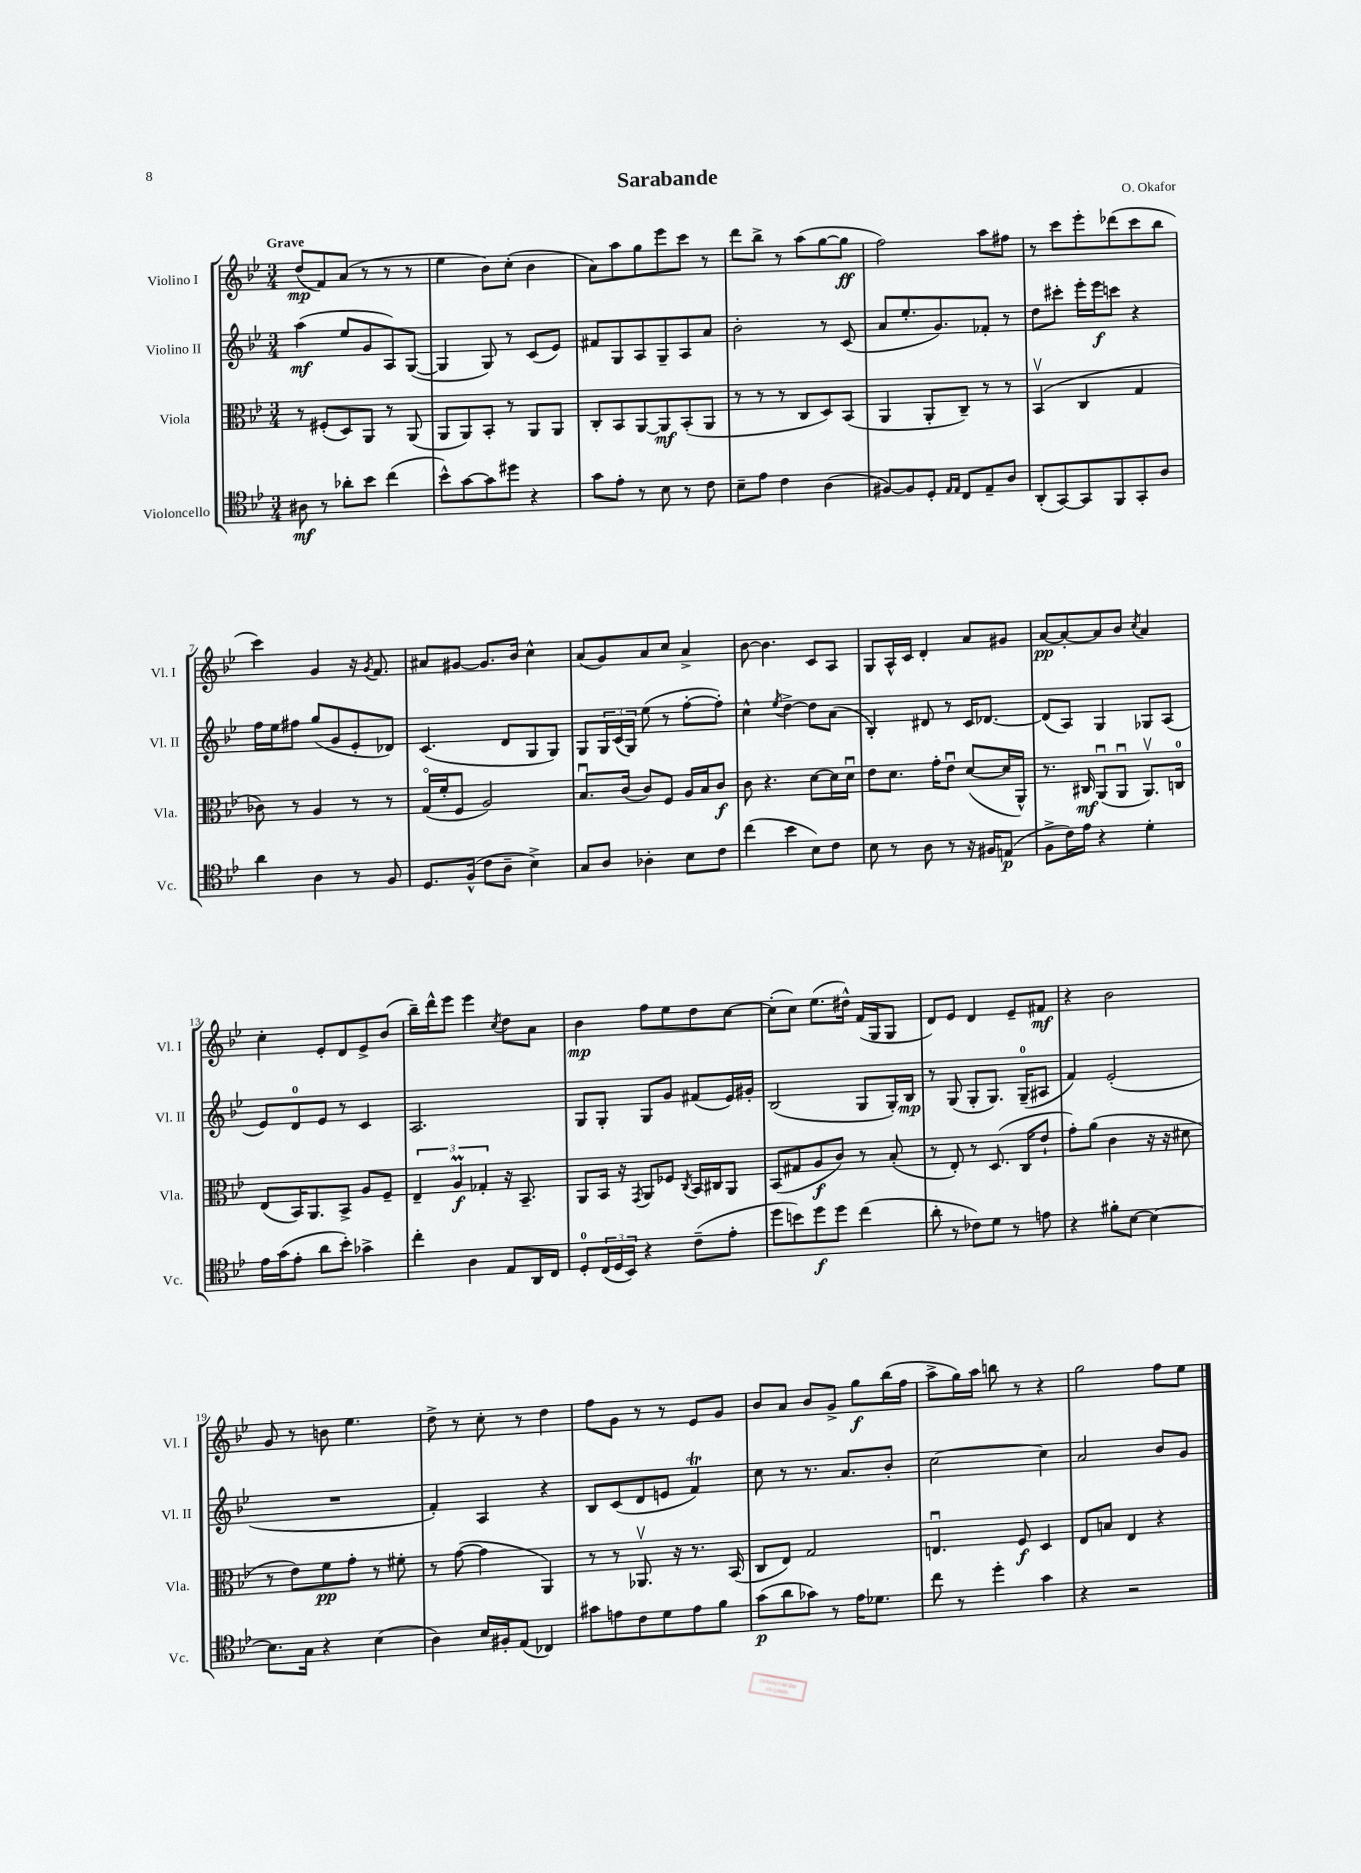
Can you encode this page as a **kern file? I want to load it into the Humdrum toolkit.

**kern	**kern	**kern	**kern
*staff4	*staff3	*staff2	*staff1
*clefC4	*clefC3	*clefG2	*clefG2
*k[b-e-]	*k[b-e-]	*k[b-e-]	*k[b-e-]
*M3/4	*M3/4	*M3/4	*M3/4
8A#\	8r	(4aa\	(8dd/L
8r	(8F#'/L	.	8f/)
8a-'\L	8D/)	8ee-/L	(8a/J
8b-\J	8AA/J	8g/	8r
(4cc\	8r	8A/)	8r
.	(8AA/	([8G/J	8r
=	=	=	=
8b-^^\L)	8AA/L	4G/]	4ee-\
[8g\	8AA/)	.	.
8g\]	8BB-'/J	8G/)	8b-\L)
8dd#\J	8r	8r	(8cc'\J
4r	8AA/L	(8c/L	4b-\
.	8AA/J	8e-/J)	.
=	=	=	=
8g\L	8C'/L	8f#/L	8a\L)
8e-'\J	8BB-/	8G/	8aa\
8r	[8AA/	8A/	8gg\
8B-\	8AA/]	8G~/	8eee-\
8r	(8BB-'/	8A/	8ccc\J
8c\	8AA/J	8a/J	8r
=	=	=	=
8B-~\L	8r	2b-'\	8ddd\L
8e-\J	8r	.	8bb-^\J
4c\	8r	.	8r
.	8C/L	.	(8aa\L
(4A\	8D/)	8r	[8gg\
.	(8BB-/J	(8c/	8gg\]J
=	=	=	=
[8F#/L)	4AA/	8a/L	2ff\)
8F#/]	.	8.ee-'/	.
8D'/J	8AA'/L	.	.
.	.	8.g/)	.
16qqE-/LL	.	.	.
16qqE-/JJ	.	.	.
8C/L	8C~/J)	.	.
8E-~/	8r	8f-'/J	8aa\L
8A/J	8r	8r	8ff#\J
=	=	=	=
(8AA'/L	(4BB-v/	8dd\L	8r
[8GG/)	.	8ccc#'\J	8ccc\L
8GG/]	4C/	16eee-'\LL	8eee-'\
.	.	16eee-\J	.
8FF/	.	8ccc\J	(8ddd-\
8GG'/	4G/	4r	8ccc\
8A/J	.	.	8bb-\J
=	=	=	=
4a\	8c-\)	16ff\LL	4ccc\)
.	.	16ee-\J	.
.	8r	8ff#\J	.
4A\	4A/	(8gg/L	4g/
.	.	8g/	.
8r	8r	8e-'/	16r
.	.	.	8qg/
.	.	.	8.f/
8F/	8r	8d-/J)	.
=	=	=	=
8.D/L	(16Go/LL	(4.c/	8a#/L
.	16f'/J	.	.
.	8F/J	.	[8g#/J
(16F^^/Jk	.	.	.
8c\L	2A/)	.	8.g#/]L
8A~\J	.	8d/L	.
.	.	.	16b-/Jk
4B-^\)	.	8G/	4cc^^\
.	.	8G/J)	.
=	=	=	=
8G/L	8.B-u/L	8G/L	(8a/L
8A/J	.	24G/L	8g/)
.	.	(24c/	.
.	(16c/Jk	.	.
.	.	24G/JJ)	.
4A-'\	8c/L)	(8ee-\	8a/
.	8F/J	8r	8cc/J
8B-\L	16A/LL	[8ff'\L	4a^/
.	16B-/J	.	.
8c\J	8c/J	8ff'\]J)	.
=	=	=	=
(4cc\	8c\	4cc^^\	[8b-\
.	4.r	.	4.b-\]
.	.	8qee-/	.
4b-\	.	[4dd^\	.
8B-\L)	[8d\L	8dd\]L	8c/L
8c\J	16d\]L	(8a\J	8A/J
.	16du\JJ	.	.
=	=	=	=
8B-\	8e-\L	4B-'/)	8G/L
8r	8.d\J	.	16A^^/L
.	.	.	16c/JJ
8A\	.	8d#/	4d'/
.	16g'\LK	.	.
8r	8e-u\J	8r	.
16r	([8d/L	16c/LK	8a/L
16F#/LK	.	[8.d-/J	.
(8E/J	16d/]L	.	8g#/J
.	16AA^^/JJ)	.	.
=	=	=	=
8F^\L	8.r	(8d-/]L	[8a/L
16c\L)	.	8A/J)	8a'/_
16e-\JJ	16C#/	.	.
4r	(8AAu/L	4G/	8a/]
.	8AAu/J	.	8b-/J
.	.	.	8qcc/
4d'\	8.AAv/L)	8G-/L	4a/
.	.	(8A/J	.
.	16C/Jk	.	.
=	=	=	=
16e-\LL	(8E-/L	8e-/L)	4cc'\
(16g\J	.	.	.
8e-'\J	16BB-/K)	8d/	.
.	8.AA/	.	.
8a\L	.	8e-/J	8e-'/L
8b-'\J)	8BB-^/J	8r	8d/
4g-^\	8A/L	4c/	8e-^/
.	8F~/J	.	(8b-/J
=	=	=	=
4cc'\	6E-~/	2.A/	16bb-~\LL)
.	.	.	16ddd^^\J
.	.	.	8eee-\J
.	6A/	.	.
4A\	.	.	4eee-\
.	6G-'/	.	.
.	.	.	8qcc/
8E-/L	16r	.	8dd\L
.	8.BB-~/	.	.
16AA/L	.	.	8a\J
16C/JJ	.	.	.
=	=	=	=
8D'/L	8AA/L	8G/L	4b-\
(24C/L	16BB-/Jk	8G'/J	.
24D/	.	.	.
.	16r	.	.
24BB-/JJ)	.	.	.
.	8qGG/	.	.
4r	8AA/L	8G/L	8ff\L
.	8F-/J	8g/J	8ee-\
.	8qC/	.	.
(8c~\L	16BB-/LL	(8f#/L	8dd\
.	16C#/J	.	.
8e-'\J	8AA/J	16e-/L)	[8cc\J
.	.	16g#'/JJ	.
=	=	=	=
8dd\L	(8BB-/L	(2B-/	(8cc'\]L
8b\)	8G#/	.	8cc\J)
8dd\	8A/	.	(8.ee-\L
8dd\J	8c/J)	.	.
.	.	.	16dd#^^\Jk)
(4cc\	8r	8G/L	(16f/LL
.	.	.	16G/J
.	(8B-'/	16G'/L)	8G/J
.	.	16B-/JJ	.
=	=	=	=
8a'\	8r	8r	8d/L)
8r	8E-'/)	(8G/	8e-/J
8c-\L)	8r	8G'/L	4d/
8d\J	(8.D/	8.G/J)	.
8r	.	.	8e-~/L
.	16C/LK	(16G~/LK	.
8e\	8e-`/J	8A#/J	8f#/J
=	=	=	=
4r	8g'\L)	4f/)	4r
.	(8a\J	.	.
8f#'\L	4c\	(2e-'/	2b-\
[8B-\J	.	.	.
4B-\_	16r	.	.
.	16r	.	.
.	8d#\	.	.
=	=	=	=
8.B-\]L	8r	2.r	8g/
.	8e-\L)	.	8r
16G\Jk	.	.	.
4r	8f\	.	8b\
.	8g'\J	.	4.ee-\
(4B-\	8r	.	.
.	8f#'\	.	.
=	=	=	=
4A\)	8r	4f'/)	8dd^\
.	([8g\	.	8r
16B-/LL	4g\]	4A/	8cc'\
16F#'/J	.	.	.
(8E-/J	.	.	8r
4C-/)	4AA/)	4r	4dd\
=	=	=	=
8g#\L	8r	8B-/L	8ff\L
8e\	8r	(8c/	8g\J
8c\	8.AA-v/	8d/	8r
8d\	.	8e/J	8r
.	16r	.	.
8e\	8.r	4f/)	8e-/L
8f\J	.	.	8g/J
.	(16BB-/	.	.
=	=	=	=
(8g\L	8C/L	8cc\	8b-/L
8a\	8E-/J)	8r	8a/J
8g-\J)	2G/	8.r	8b-/L
8r	.	.	8g^/J
.	.	8.a/L	.
16e-\LK	.	.	8gg\L
8.d-\J	.	.	.
.	.	8b-'/J	(16bb-\L
.	.	.	16ff\JJ
=	=	=	=
8cc\	4.Eu/	[2cc\	8aa^\L
8r	.	.	16gg\L)
.	.	.	16aa\JJ
4dd'\	.	.	8bb\
.	8F/	.	8r
4g\	4D/	4cc\]	4r
=	=	=	=
4r	8E-/L	2a/	2gg\
.	8B/J	.	.
2r	4E-/	.	.
.	4r	8b-/L	8ff\L
.	.	8g/J	8ee-\J
==	==	==	==
*-	*-	*-	*-
